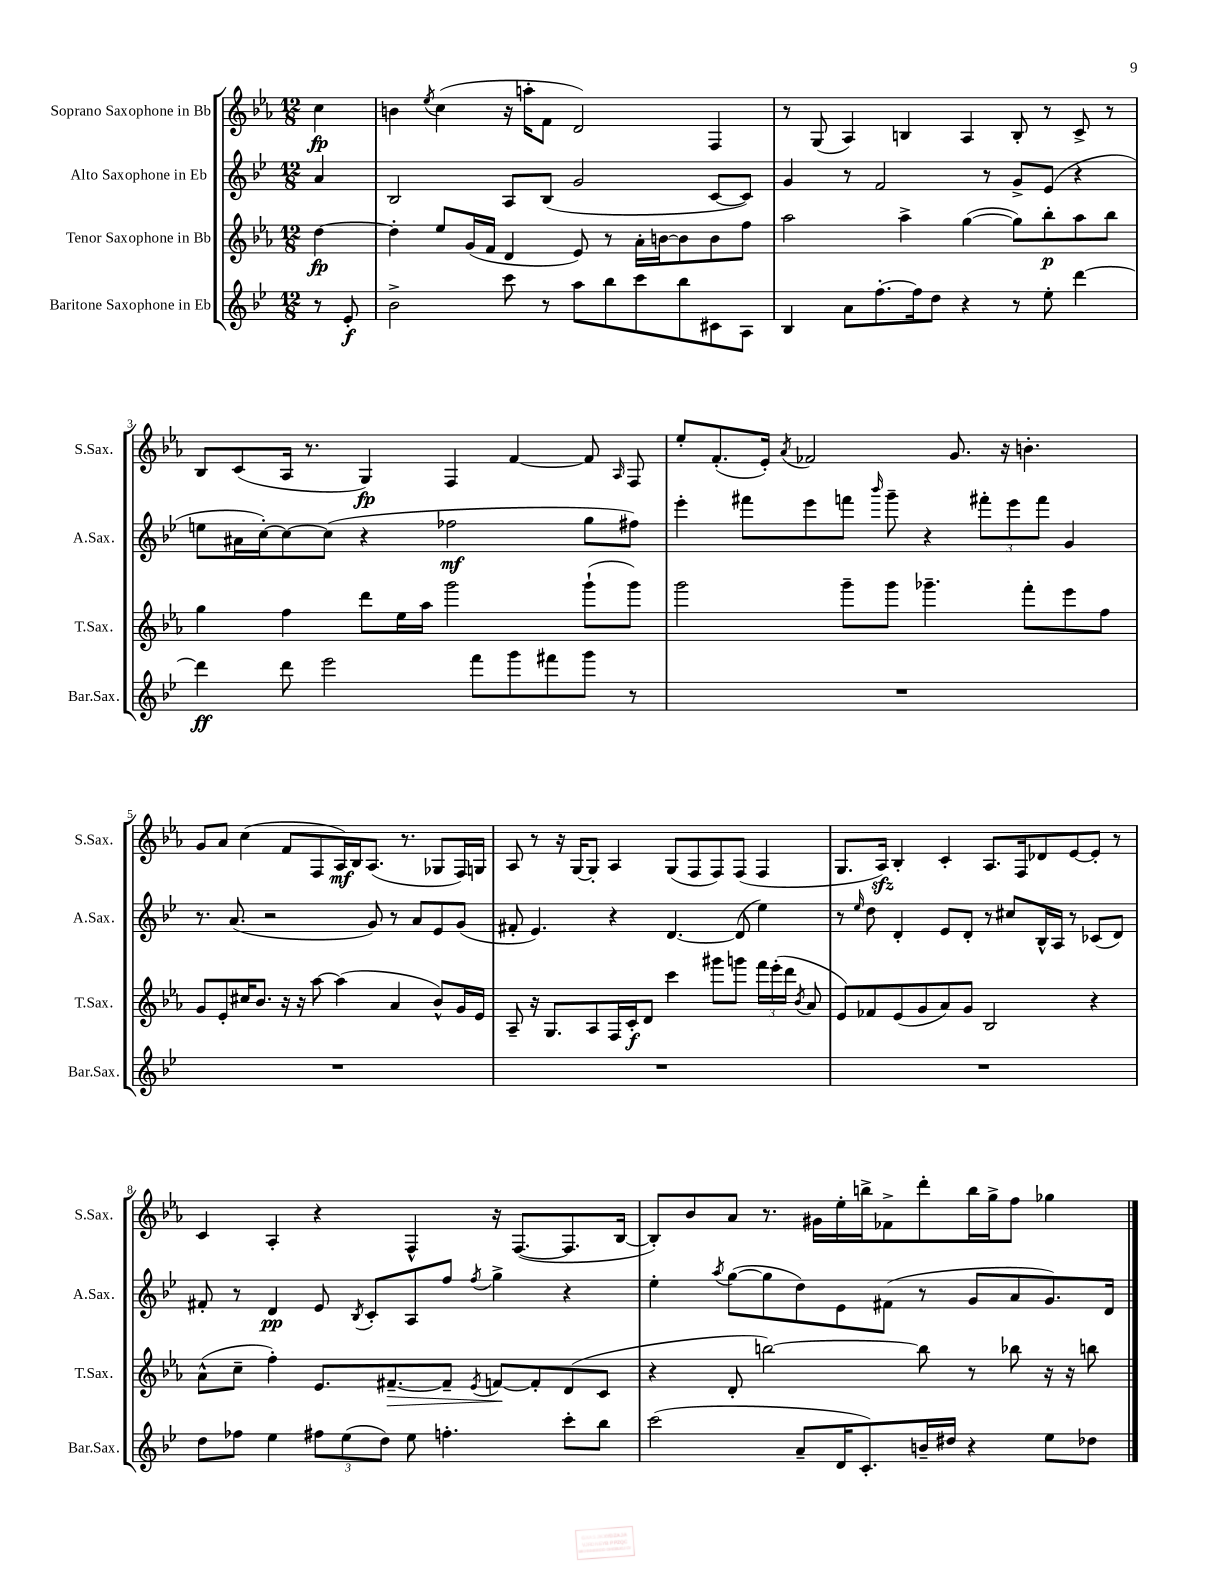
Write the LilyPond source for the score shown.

<<
\new StaffGroup <<
\new Staff = "s0" \with { instrumentName = "Soprano Saxophone in Bb" shortInstrumentName = "S.Sax." } {
    \clef treble \key ees \major \numericTimeSignature \time 12/8 \partial 4
    \autoBeamOff c''4\fp |
    b'4 \acciaccatura { ees''8 } c''4( r16 a''16[-. f'8] d'2) f4 |
    r8 g8( aes4) b4 aes4 b8-. r8 c'8-> r8 |
    bes8[ c'8( aes16] r8. g4\fp) f4 f'4~ f'8 \grace { aes16 } f8 |
    ees''8[-. f'8.-.( ees'16]-.) \acciaccatura { aes'8 } fes'2 g'8. r16 b'4.-. |
    g'8[ aes'8] c''4( f'8[ f8 aes16\mf) bes16 aes8.]( r8. ges8[ f16) g16] |
    aes8 r8 r16 g16[~ g8]-. aes4 g8[( f8 f8) f8]( f4 |
    g8.[ aes16]\sfz) bes4-. c'4-. aes8.[ f16 des'8 ees'8~ ees'8]-. r8 |
    c'4 aes4-. r4 f4-^ r16 f8.[~( f8. bes16]~ |
    bes8[-.) bes'8 aes'8] r8. gis'16[ ees''16-. b''16-> fes'8-> d'''8-. b''16 g''16-> f''8] ges''4 \bar "|." |
}
\new Staff = "s1" \with { instrumentName = "Alto Saxophone in Eb" shortInstrumentName = "A.Sax." } {
    \clef treble \key bes \major \numericTimeSignature \time 12/8 \partial 4
    \autoBeamOff a'4 |
    bes2 a8[ bes8]( g'2 c'8[~ c'8]) |
    g'4 r8 f'2 r8 g'8[-> ees'8]( r4 |
    e''8[ ais'16 c''16~-.) c''8~ c''8]( r4 fes''2\mf g''8[ fis''8]) |
    ees'''4-. fis'''8[ ees'''8 f'''8] \grace { bes'''16 } g'''8-- r4 \tuplet 3/2 { fis'''8[-. ees'''8 fis'''8] } g'4 |
    r8. a'8.( r2 g'8) r8 a'8[ ees'8 g'8]( |
    fis'8-. ees'4.) r4 d'4.~ d'8( ees''4) |
    r8 \grace { ees''16 } d''8 d'4-. ees'8[ d'8]-. r8 cis''8[ bes16-^ a16] r8 ces'8[( d'8]) |
    fis'8-. r8 d'4\pp ees'8 \acciaccatura { bes8 } c'8[-. a8 f''8] \acciaccatura { f''8 } g''4-> r4 |
    ees''4-. \acciaccatura { a''8 } g''8[~( g''8 d''8) ees'8 fis'8]( r8 g'8[ a'8 g'8.) d'16] \bar "|." |
}
\new Staff = "s2" \with { instrumentName = "Tenor Saxophone in Bb" shortInstrumentName = "T.Sax." } {
    \clef treble \key ees \major \numericTimeSignature \time 12/8 \partial 4
    \autoBeamOff d''4~\fp |
    d''4-. ees''8[ g'16( f'16] d'4 ees'8) r8 aes'16[-. b'16~ b'8 b'8 f''8] |
    aes''2 aes''4-> g''4~( g''8[) bes''8-.\p aes''8 bes''8] |
    g''4 f''4 d'''8[ ees''16 aes''16] g'''2 g'''8[-!( g'''8]) |
    g'''2 g'''8[-- g'''8] ges'''4.-- f'''8[-. ees'''8 f''8] |
    g'8[ ees'8-. cis''16 bes'8.] r16 r16 aes''8~ aes''4( aes'4 bes'8[-^) g'16 ees'16] |
    aes8-- r16 g8.[ aes8 f16 c'16-.\f d'8] c'''4 gis'''8[ g'''8] \tuplet 3/2 { f'''16[ ees'''16-.( d'''16] } \acciaccatura { bes'8 } aes'8 |
    ees'8[) fes'8 ees'8( g'8 aes'8) g'8] bes2 r4 |
    aes'8[-^( c''8]-- f''4-.) ees'8.[ fis'8.~--\> fis'8]-- \acciaccatura { ees'8 } f'8[~\! f'8-. d'8( c'8] |
    r4 d'8-. b''2~) b''8 r8 bes''8 r16 r16 b''8 \bar "|." |
}
\new Staff = "s3" \with { instrumentName = "Baritone Saxophone in Eb" shortInstrumentName = "Bar.Sax." } {
    \clef treble \key bes \major \numericTimeSignature \time 12/8 \partial 4
    \autoBeamOff r8 ees'8-.\f |
    bes'2-> c'''8 r8 a''8[ bes''8 c'''8 bes''8 cis'8 a8] |
    bes4 a'8[ f''8.~-. f''16 d''8] r4 r8 ees''8-. d'''4~ |
    d'''4\ff d'''8 ees'''2 f'''8[ g'''8 fis'''8 g'''8] r8 |
    R1. |
    R1. |
    R1. |
    R1. |
    d''8[ fes''8] ees''4 \tuplet 3/2 { fis''8[ ees''8( d''8]) } ees''8 f''4.-. c'''8[-. bes''8] |
    c'''2( a'8[-- d'16 c'8.-.) b'16-- dis''16] r4 ees''8[ des''8] \bar "|." |
}
>>
>>
